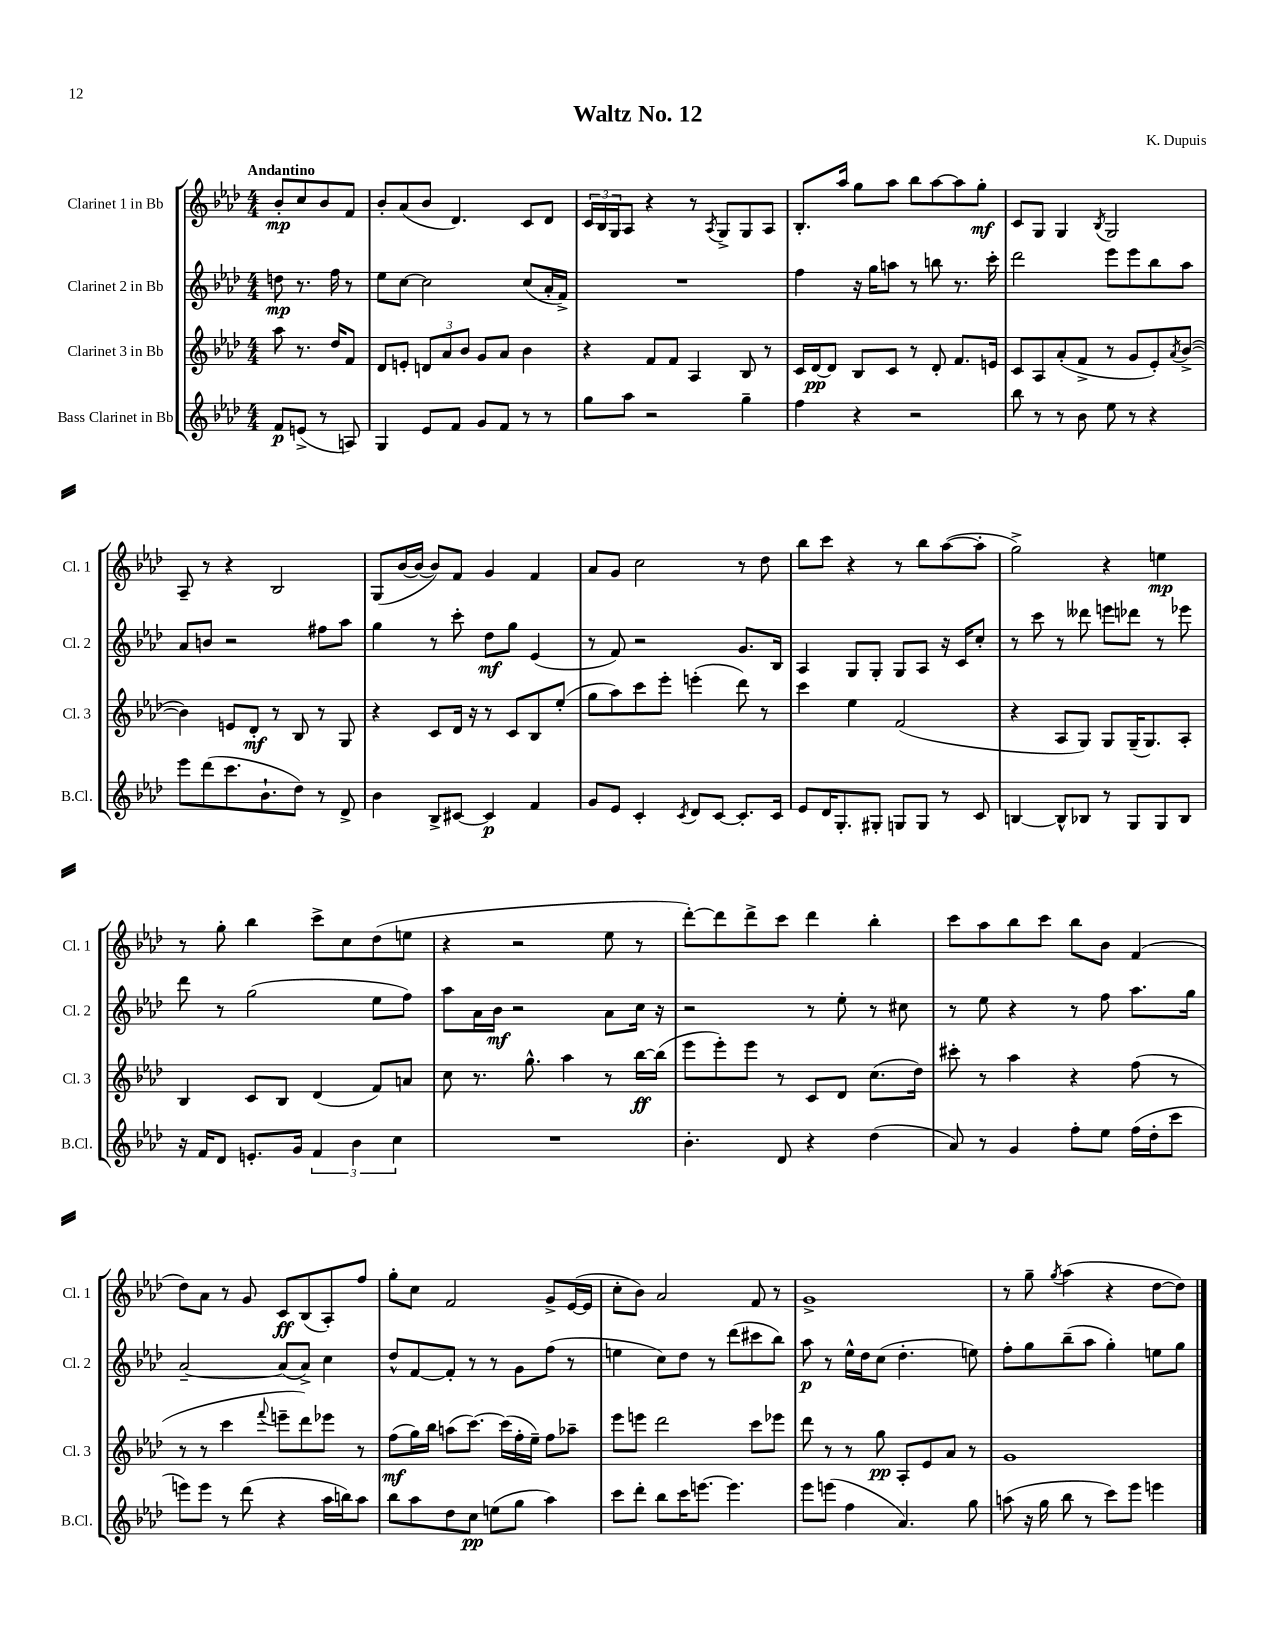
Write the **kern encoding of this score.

**kern	**kern	**kern	**kern
*staff4	*staff3	*staff2	*staff1
*clefG2	*clefG2	*clefG2	*clefG2
*k[b-e-a-d-]	*k[b-e-a-d-]	*k[b-e-a-d-]	*k[b-e-a-d-]
*M4/4	*M4/4	*M4/4	*M4/4
8f/L	8aa-\	8dd\	8b-'/L
(8e^/J	8.r	8.r	8cc/
8r	.	.	8b-/
.	16dd-/LK	16ff\	.
8A/)	8f/J	8r	8f/J
=	=	=	=
4G/	8d-/L	8ee-\L	8b-'/L
.	8e'/J	[8cc\J	(8a-/
8e-/L	12d/L	2cc\]	8b-/J
.	12a-/	.	.
8f/J	.	.	4.d-/)
.	12b-/J	.	.
8g/L	8g/L	.	.
8f/J	8a-/J	.	.
8r	4b-\	(8cc/L	8c/L
8r	.	16a-'/L	8d-/J
.	.	16f^/JJ)	.
=	=	=	=
8gg\L	4r	1r	24c/LL
.	.	.	24B-/
.	.	.	24G/J
8aa-\J	.	.	8A-/J
2r	8f/L	.	4r
.	8f/J	.	.
.	4A-/	.	8r
.	.	.	8qA-/
.	.	.	8G^/L
4gg~\	8B-/	.	8G/
.	8r	.	8A-/J
=	=	=	=
4ff\	16c/LL	4ff\	8.B-'/L
.	[16d-/J	.	.
.	8d-/]J	.	.
.	.	.	16aa-/Jk
4r	8B-/L	16r	8gg\L
.	.	16gg\LK	.
.	8c/J	8aa\J	8aa-\J
2r	8r	8r	8bb-\L
.	8d-'/	8bb\	[8aa-\
.	8.f/L	8.r	8aa-\]
.	.	.	8gg'\J
.	16e/Jk	16ccc'\	.
=	=	=	=
8bb-\	8c/L	2ddd-\	8c/L
8r	8A-/	.	8G/J
8r	(8a-'/	.	4G/
8b-\	8f^/J	.	.
.	.	.	8qB-/
8ee-\	8r	8eee-\L	2G/
8r	8g/L	8eee-\	.
4r	8e-'/)	8bb-\	.
.	8qa-/	.	.
.	([8b-^/J	8aa-\J	.
=	=	=	=
8eee-\L	4b-\])	8a-/L	8A-~/
(8ddd-\	.	8b/J	8r
8.ccc\	8e/L	2r	4r
.	8d-'/J	.	.
8.b-`\	.	.	.
.	8r	.	2B-/
8dd-\J)	8B-/	.	.
8r	8r	8ff#\L	.
8d-^/	8G/	8aa-\J	.
=	=	=	=
4b-\	4r	4gg\	(8G/L
.	.	.	[16b-/L
.	.	.	16b-/_JJ
8B-^/L	8c/L	8r	8b-/]L)
[8c#/J	16d-/Jk	8ccc'\	8f/J
.	16r	.	.
4c#/]	8r	8dd-\L	4g/
.	8c/L	8gg\J	.
4f/	8B-/	(4e-/	4f/
.	(8ee-'/J	.	.
=	=	=	=
8g/L	8gg\L	8r	8a-/L
8e-/J	8aa-\)	8f/)	8g/J
4c'/	8ccc\	2r	2cc\
.	8eee-'\J	.	.
8qc/	.	.	.
8d-/L	(4eee'\	.	.
[8c/J	.	.	.
8.c'/]L	8ddd-\)	8.g/L	8r
.	8r	.	8dd-\
16c/Jk	.	16B-/Jk	.
=	=	=	=
8e-/L	4ccc\	4A-/	8bb-\L
16d-/K	.	.	8ccc\J
8.G'/	.	.	.
.	4ee-\	8G/L	4r
8G#'/J	.	8G'/J	.
8G/L	(2f/	8G/L	8r
8G/J	.	8A-/J	8bb-\L
8r	.	16r	([8aa-\
.	.	16c/LK	.
8c/	.	8cc'/J	8aa-'\]J
=	=	=	=
[4B/	4r	8r	2gg^\)
.	.	8ccc\	.
8B^^/]L	8A-/L	8r	.
8B-/J	8G/J)	8ddd--\	.
8r	8G/L	8eee\L	4r
8G/L	(16G~/K	8ddd-\J	.
.	8.G/)	.	.
8G/	.	8r	4ee\
8B-/J	8A-'/J	8eee-\	.
=	=	=	=
16r	4B-/	8ddd-\	8r
16f/LK	.	.	.
8d-/J	.	8r	8gg'\
8.e'/L	8c/L	(2gg\	4bb-\
.	8B-/J	.	.
16g/Jk	.	.	.
6f/	(4d-/	.	8ccc^\L
.	.	.	8cc\
6b-\	.	.	.
.	8f/L)	8ee-\L	(8dd-\
6cc\	.	.	.
.	8a/J	8ff\J)	8ee\J
=	=	=	=
1r	8cc\	8aa-\L	4r
.	8.r	16a-\L	.
.	.	16b-\JJ	.
.	.	2r	2r
.	8.gg^^\	.	.
.	4aa-\	.	.
.	8r	8a-\L	8ee-\
.	[16bb-\LL	16cc\Jk	8r
.	(16bb-\]JJ	16r	.
=	=	=	=
4.b-'\	8eee-\L	2r	[8ddd-'\L)
.	8eee-'\)	.	8ddd-\]
.	8eee-\J	.	8ddd-^\
8d-/	8r	.	8ccc\J
4r	8c/L	8r	4ddd-\
.	8d-/J	8ee-'\	.
(4dd-\	(8.cc\L	8r	4bb-'\
.	.	8cc#\	.
.	16dd-\Jk)	.	.
=	=	=	=
8a-/)	8ccc#'\	8r	8ccc\L
8r	8r	8ee-\	8aa-\
4g/	4aa-\	4r	8bb-\
.	.	.	8ccc\J
8ff'\L	4r	8r	8bb-\L
8ee-\J	.	8ff\	8b-\J
(16ff\LL	(8ff\	8.aa-\L	(4f/
16dd-'\J	.	.	.
8ccc\J	8r	.	.
.	.	16gg\Jk	.
=	=	=	=
8eee\L)	8r	[2a-~/	8dd-\L)
8eee\J	8r	.	8a-\J
8r	4ccc\	.	8r
(8ddd-\	.	.	8g/
.	8qqfff/	.	.
4r	8eee~\L	(8a-/]L	8c/L
.	8ddd-\)	8a-^/J)	(8B-/
16aa-\LL	8eee-\J	4cc\	8A-'/)
16bb\J)	.	.	.
8aa-\J	8r	.	8ff/J
=	=	=	=
8bb-\L	(8ff\L	8dd-^^/L	8gg'\L
8aa-\	16gg\L)	[8f/	8cc\J
.	16bb-\JJ	.	.
8dd-\	(8aa\L	8f'/]J	2f/
8cc\J	[8.ccc\J)	8r	.
(8ee\L	.	8r	.
.	(16ccc\]LL	.	.
8gg\J	16ff'\	8g\L	.
.	16ee-~\JJ)	.	.
4aa-\)	8ff\L	(8ff\J	8g^/L
.	8aa-~\J	8r	([16e-/L
.	.	.	16e-/]JJ
=	=	=	=
8ccc\L	8eee-\L	4ee\	8cc'\L
8ddd-'\J	8eee\J	.	8b-\J)
8bb-\L	2ddd-\	8cc\L)	2a-/
16ccc\K	.	8dd-\J	.
[8.eee\J	.	.	.
.	.	8r	.
4.eee\]	.	(8ddd-\L	.
.	8ccc\L	8ccc#\	8f/
.	8eee-\J	8bb-\J)	8r
=	=	=	=
8eee-\L	8ddd-\	8aa-\	1g^
(8eee\J	8r	8r	.
4ff\	8r	16ee-^^\LL	.
.	.	16dd-\J	.
.	8gg\	(8cc\J	.
4.a-/)	8A-'/L	4.dd-'\	.
.	8e-/	.	.
.	8a-/J	.	.
8gg\	8r	8ee\)	.
=	=	=	=
(8aa\	1g	8ff'\L	8r
16r	.	8gg\	8gg~\
16gg\	.	.	.
.	.	.	8qgg/
8bb-\	.	(8bb-~\	(4aa-\
8r	.	8aa-\J	.
8ccc\L)	.	4gg'\)	4r
8eee-\J	.	.	.
4eee\	.	8ee\L	[8dd-\L
.	.	8gg\J	8dd-\]J)
==	==	==	==
*-	*-	*-	*-
